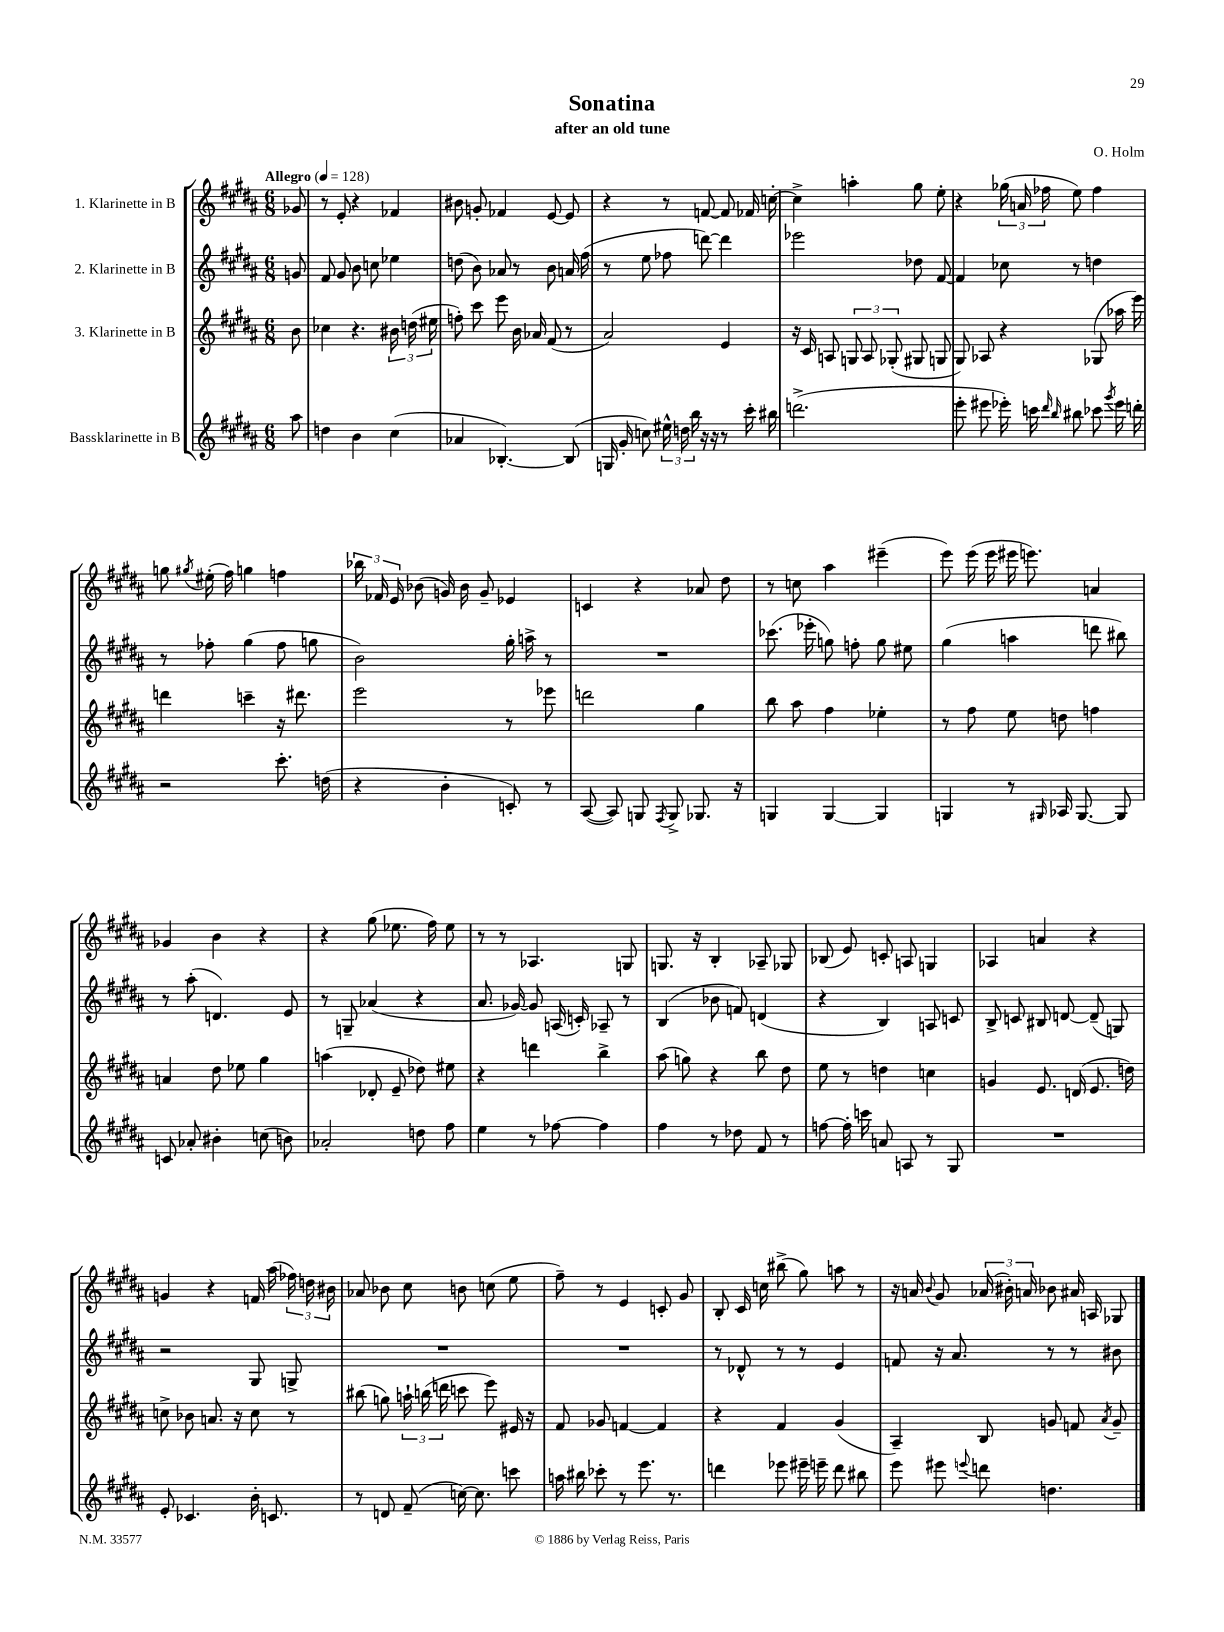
\header { title = "Sonatina" composer = "O. Holm" subtitle = "after an old tune" }
<<
\new StaffGroup <<
\new Staff = "s0" \with { instrumentName = "1. Klarinette in B" } {
    \clef treble \key b \major \numericTimeSignature \time 6/8 \partial 8 \tempo "Allegro" 4 = 128
    \autoBeamOff ges'8 |
    r8 e'8-. r4 fes'4 |
    bis'8 g'8-. fes'4 e'8~ e'8 |
    r4 r8 f'8~ f'8 fes'16 c''16~-. |
    c''4-> a''4-. gis''8 e''8-. |
    r4 \tuplet 3/2 { ges''16( a'16 fes''16 } e''8) fes''4 |
    g''8 \acciaccatura { gis''8 } eis''16-.( fis''16) g''4 f''4 |
    \tuplet 3/2 { bes''16 fes'16 e'16 } bes'8( g'16) bes'16 g'8-- ees'4 |
    c'4 r4 aes'8 dis''8 |
    r8 c''8 ais''4 eis'''4--( |
    e'''8) e'''16( e'''16 eis'''16 e'''8.) a'4 |
    ges'4 b'4 r4 |
    r4 gis''8( ees''8. fis''16) ees''8 |
    r8 r8 aes4. g8 |
    g8. r16 b4-. aes8-- ges8 |
    bes8( e'8) c'8-. a8 g4 |
    aes4 a'4 r4 |
    g'4 r4 f'16 ais''16( \tuplet 3/2 { fes''16) d''16 bis'16 } |
    aes'8 bes'8 cis''8 b'8 c''8( e''8 |
    fis''8--) r8 e'4 c'8-. gis'8 |
    b8-. cis'16 c''16 bis''8->( gis''8) a''8 r8 |
    r16 a'16 \appoggiatura { b'8 } gis'8 \tuplet 3/2 { aes'16( bis'16-.) a'16 } bes'8 ais'16 a16 ges8 \bar "|." |
}
\new Staff = "s1" \with { instrumentName = "2. Klarinette in B" } {
    \clef treble \key b \major \numericTimeSignature \time 6/8 \partial 8
    \autoBeamOff g'8 |
    fis'8 gis'8 b'8 c''8 ees''4 |
    d''8( b'8) aes'8 r8 b'8 a'16 fis''16( |
    r8 e''8 fes''8 d'''8~) d'''4 |
    ees'''2 des''8 fis'8~ |
    fis'4 ces''8 r8 d''4 |
    r8 fes''8-. gis''4( fes''8 g''8 |
    b'2) gis''16-. a''16-> r8 |
    R2. |
    ces'''8.( ees'''16-. g''8) f''8-. g''8 eis''8 |
    gis''4( a''4 d'''8 bis''8) |
    r8 ais''8-.( d'4.) e'8 |
    r8 g8-- aes'4( r4 |
    ais'8. ges'16~) ges'8 a16( c'16-.) aes8-- r8 |
    b4( bes'8 f'8) d'4( |
    r4 b4) a8 c'8 |
    b8-> c'8 bis8 d'8~ d'8--( g8) |
    r2 gis8 g8-> |
    R2. |
    R2. |
    r8 des'8-^ r8 r8 e'4 |
    f'8 r16 ais'8. r8 r8 bis'8 \bar "|." |
}
\new Staff = "s2" \with { instrumentName = "3. Klarinette in B" } {
    \clef treble \key b \major \numericTimeSignature \time 6/8 \partial 8
    \autoBeamOff b'8 |
    ces''4 r4. \tuplet 3/2 { bis'16 d''16( eis''16 } |
    f''8-.) cis'''8 e'''8 b'16 aes'16 fis'8( r8 |
    ais'2) e'4 |
    r16 cis'16 a8 \tuplet 3/2 { g8 a8 ges8-.( } gis8 g8 |
    gis8) aes8 r4 ges8( aes''16 e'''16) |
    d'''4 c'''4-- r16 dis'''8. |
    e'''2 r8 ees'''8 |
    d'''2 gis''4 |
    b''8 ais''8 fis''4 ees''4-. |
    r8 fis''8 e''8 d''8 f''4 |
    a'4 dis''8 ees''8 gis''4 |
    a''4( des'8-. e'8-- des''8) eis''8 |
    r4 d'''4 b''4-> |
    ais''8( g''8) r4 b''8 dis''8 |
    e''8 r8 d''4 c''4 |
    g'4 e'8. d'16( e'8. d''16) |
    c''8-> bes'8 a'8. r16 c''8 r8 |
    bis''8( g''8) \tuplet 3/2 { a''16-! b''16( d'''16 } c'''8 e'''8) eis'16 r16 |
    fis'8 ges'8 f'4~ f'4 |
    r4 fis'4 gis'4( |
    ais4--) b8 g'8 f'8 \acciaccatura { ais'8 } g'8-- \bar "|." |
}
\new Staff = "s3" \with { instrumentName = "Bassklarinette in B" } {
    \clef treble \key b \major \numericTimeSignature \time 6/8 \partial 8
    \autoBeamOff ais''8 |
    d''4 b'4 cis''4( |
    aes'4 bes4.~-.) bes8( |
    g16 gis'16-. c''8) \tuplet 3/2 { eis''16-^ d''16 b''16 } r16 r16 r8 cis'''16-. bis''16 |
    d'''2.->( |
    e'''8-. eis'''8 ees'''16-.) c'''16 \grace { dis'''16 b''16 } bis''8 ces'''8 \acciaccatura { gis'''8 } ees'''16 d'''16-. |
    r2 cis'''8.-. d''16( |
    r4 b'4-. c'8-.) r8 |
    ais8~( ais8) g8 \acciaccatura { fis8 } g8-> ges8. r16 |
    g4 g4~ g4 |
    g4 r8 \grace { gis16 } aes16 gis8.~ gis8 |
    c'8 aes'8-. bis'4-. c''8( b'8) |
    aes'2-. d''8 fis''8 |
    e''4 r8 fes''8~ fes''4 |
    fis''4 r8 des''8 fis'8 r8 |
    f''8~ f''16-. c'''16 a'8 a8 r8 gis8 |
    R2. |
    e'8-. ces'4. b'16-. c'8. |
    r8 d'8 fis'8--( c''16~) c''8. c'''8 |
    a''16 bis''16 ces'''8-. r8 e'''8. r8. |
    d'''4 ees'''8 eis'''16-- e'''16-- d'''8 bis''8 |
    e'''8 eis'''8 \appoggiatura { e'''8 } d'''8 d''4. \bar "|." |
}
>>
>>
\layout { \context { \Score \remove "Bar_number_engraver" } }
